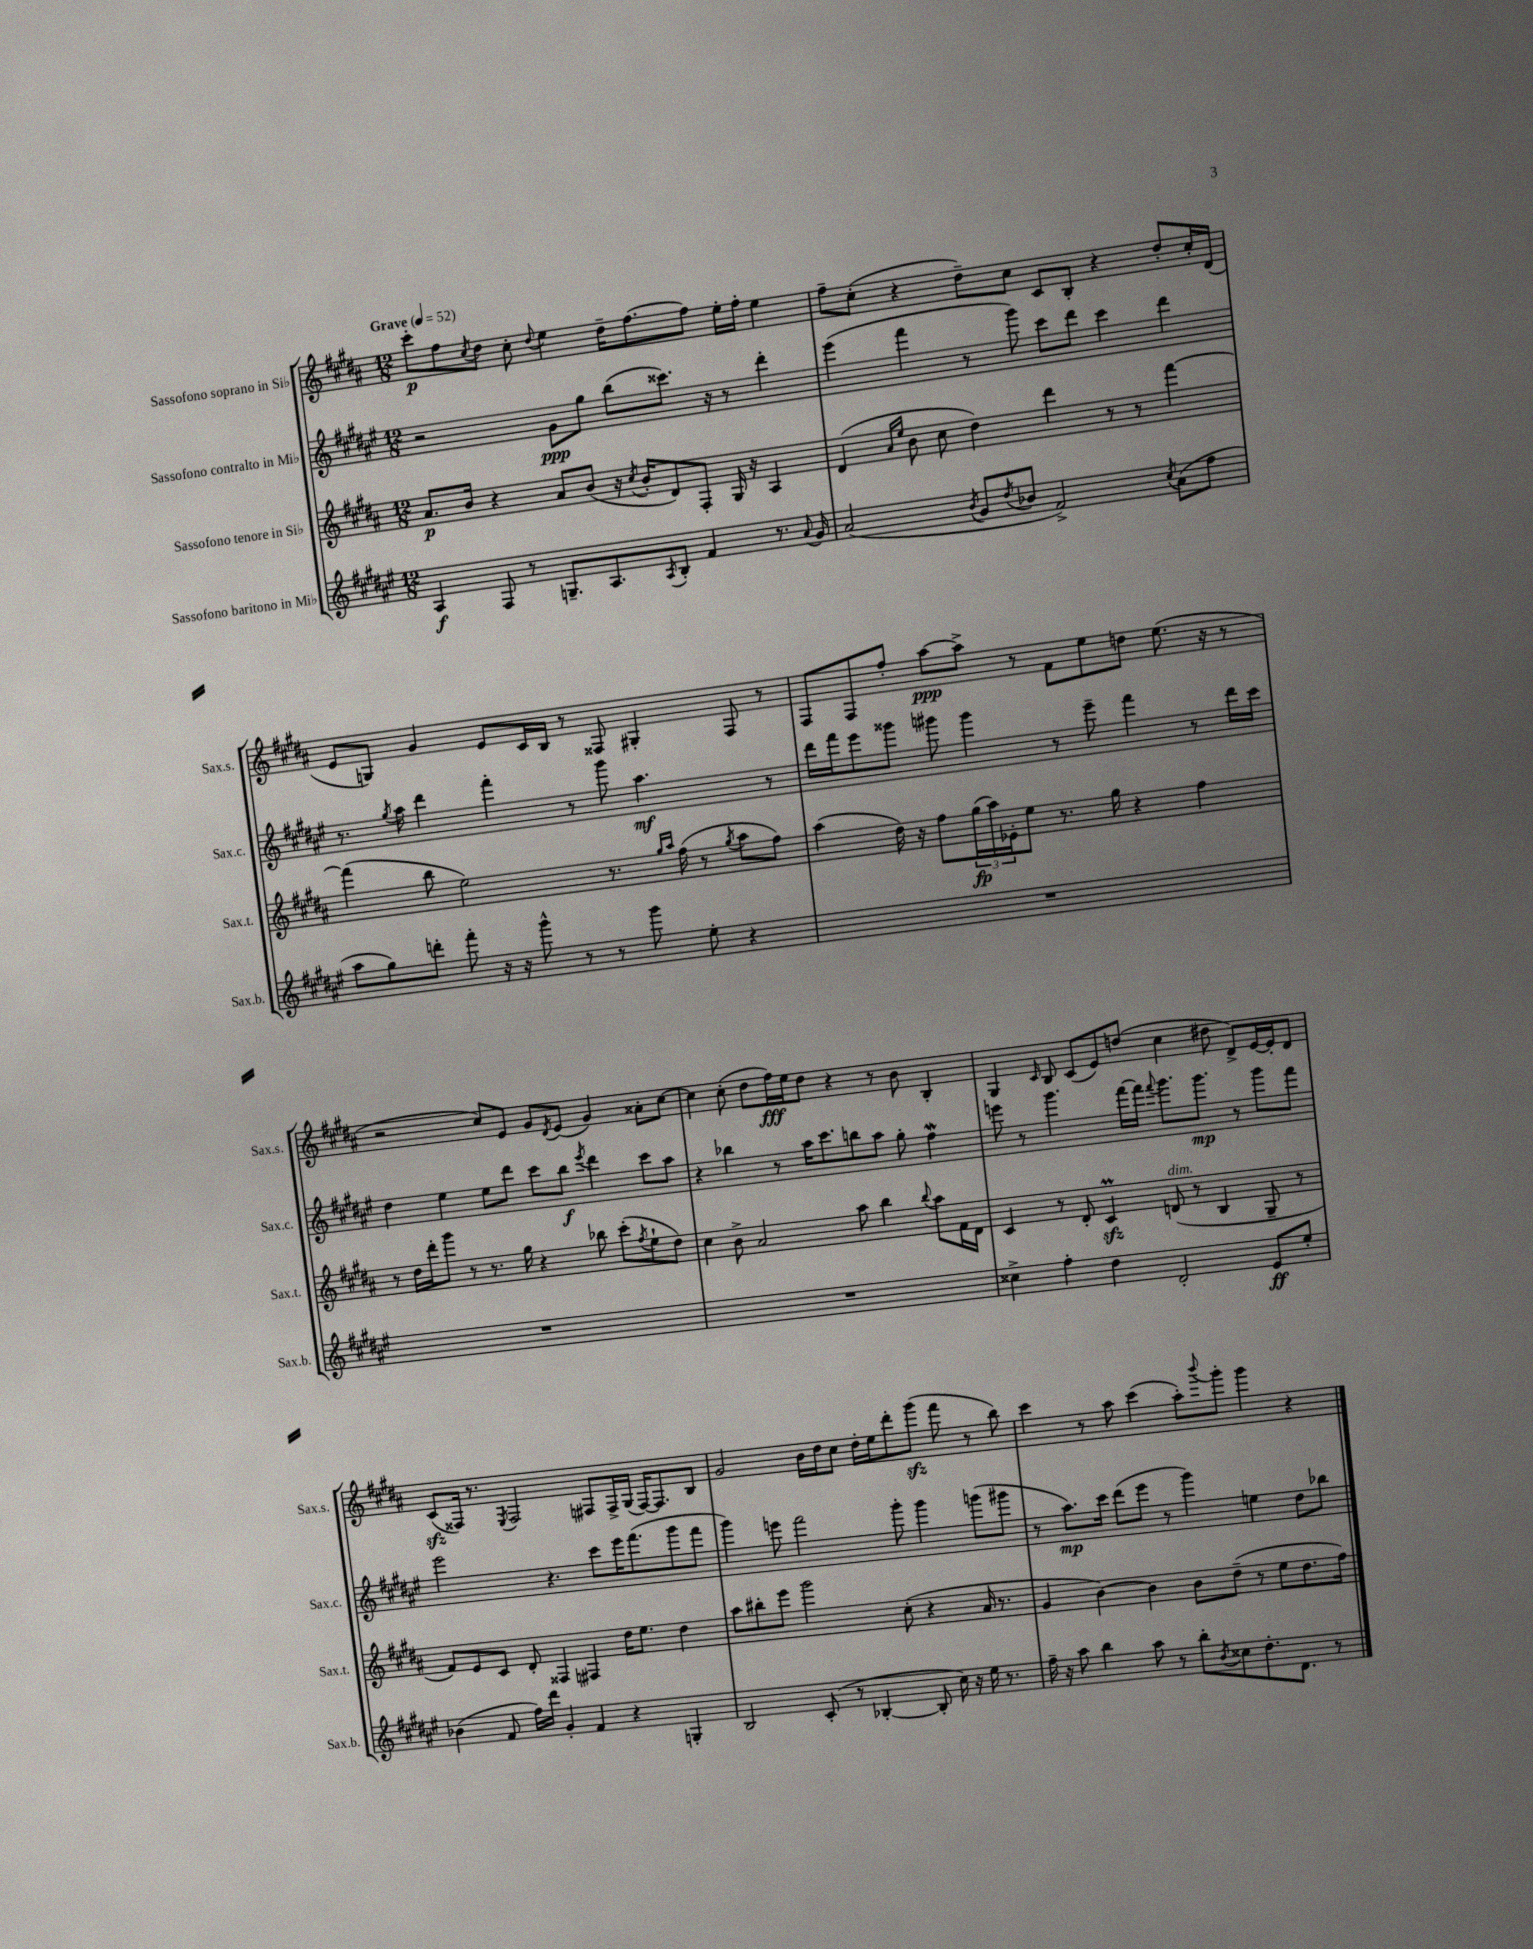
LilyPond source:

<<
\new StaffGroup <<
\new Staff = "s0" \with { instrumentName = "Sassofono soprano in Sib" shortInstrumentName = "Sax.s." } {
    \clef treble \key b \major \numericTimeSignature \time 12/8 \tempo "Grave" 4 = 52
    cis'''8-.\p fis''8 \acciaccatura { cis''8 } dis''8 cis''8-. \appoggiatura { dis''8 } e''4 dis''16-- fis''8.~ fis''8 e''16-. fis''16-. e''4 |
    fis''8-- cis''8-.( r4 dis''8--) cis''8 cis'8 b8-. r4 dis''8-. cis''16-. dis'16( |
    e'8 g8) gis'4 e'8 cis'16 b16 r8 fisis8 gis4-. fisis8 r8 |
    fis8 fis8 fis''8-. ais''8~\ppp ais''8-> r8 fis'8 e''8 d''8 e''8.( r16 r8 |
    r2 cis''8) e'8 gis'8 \acciaccatura { dis'8 } e'8( gis'4) aisis'8-. cis''8~ |
    cis''4 cis''8-.( dis''8 fis''16\fff) e''16 dis''8 r4 r8 b'8 b4-. |
    gis4 \grace { cis'16 } b8 cis'8( e'8) d''8( cis''4 dis''8 dis'8->) e'16~ e'16-. dis'8 |
    cis'8\sfz( fisis16) r8. \acciaccatura { e8 } fisis2 fis8 fis16-> gis16( fis16~) fis8. b8 |
    gis'2 b'16 dis''16 cis''8 dis''16-. e''16 dis'''8-. gis'''8\sfz( fis'''8 r8 b''8) |
    cis'''4 r8 ais''8 cis'''4( ais''8-.) \appoggiatura { b'''8 } gis'''8-. gis'''4 r4 \bar "|." |
}
\new Staff = "s1" \with { instrumentName = "Sassofono contralto in Mib" shortInstrumentName = "Sax.c." } {
    \clef treble \key fis \major \numericTimeSignature \time 12/8
    r2 gis'8\ppp gis''8 b''8( cisis'''8.) r16 r8 dis'''4-. |
    eis'''4( fis'''4 r8 gis'''8) cis'''8 dis'''8 cis'''4 dis'''4 |
    r8. \acciaccatura { gis''8 } ais''16 dis'''4 fis'''4-. r8 gis'''8 ais''4.\mf r8 |
    dis'''16 fis'''16 eis'''8 gisis'''8 gis'''8 gis'''4 r8 eis'''8-- fis'''4 r8 dis'''16 cis'''16 |
    dis''4 eis''4 eis''8 dis'''8 cis'''8 b''8\f \acciaccatura { eis'''8 } dis'''4 cis'''8 ais''8 |
    r4 bes''4 r8 ais''16 cis'''8. b''8 ais''8 gis''8-. fis''4\mordent |
    e'''8 r8 gis'''4. fis'''16~ fis'''16 \appoggiatura { fis'''8 } gis'''8. gis'''8.\mp r8 gis'''8 fis'''8 |
    eis'''2 r4. cis'''8 eis'''16 fis'''8.( gis'''8 fis'''8 |
    gis'''4) e'''8 fis'''2 gis'''8-. gis'''4 g'''8( gis'''8 |
    r8 ais''8.\mp) cis'''16 dis'''8( eis'''8 r8 gis'''4) e''4 dis''8 bes''8 \bar "|." |
}
\new Staff = "s2" \with { instrumentName = "Sassofono tenore in Sib" shortInstrumentName = "Sax.t." } {
    \clef treble \key b \major \numericTimeSignature \time 12/8
    ais'8.\p b'16 r4 ais'8 b'8( r16 \acciaccatura { cis''8 } b'16-. dis'8) fis8-. gis16 r16 ais4 |
    dis'4( \grace { ais'16 e''16 } b'8 cis''8 dis''4) dis'''4 r8 r8 fis'''4~ |
    fis'''4( b''8 e''2) r8. \grace { gis''16 ais''16 } fis''16( r8 \acciaccatura { gis''8 } ais''8 fis''8) |
    ais''4( dis''16) r16 fis''8 \tuplet 3/2 { gis''16\fp( ais''16) ees'16-. } e''8 r8. gis''16 r4 fis''4 |
    r8 dis''16 dis'''16-. gis'''8 r8 r8. gis''16 r4 bes''8 cis'''8-.( \acciaccatura { fis''8 } e''8-! dis''8) |
    cis''4 b'8-> ais'2 ais''8 b''4 \appoggiatura { b''8 } ais''8 fis'16 dis'16 |
    cis'4 r8 dis'8-. cis'4\prall\sfz d'8^\markup { \italic "dim." }( r8 b4 gis8-- r8 |
    fis'8) e'8 cis'8 dis'8-. fisis4 fis4 dis''16 e''8. dis''4 |
    ais''8 bis''8-. e'''8 gis'''2 cis''8-.( r4 ais'16 r8. |
    gis'4 b'4~) b'4 b'8 dis''8--( r8 e''8 dis''8. fis''16) \bar "|." |
}
\new Staff = "s3" \with { instrumentName = "Sassofono baritono in Mib" shortInstrumentName = "Sax.b." } {
    \clef treble \key fis \major \numericTimeSignature \time 12/8
    ais4\f fis8 r8 g8.-- ais8. \acciaccatura { ais8 } b8-. fis'4 r8. \appoggiatura { ais'8 } gis'16 |
    ais'2( \acciaccatura { b'8 } gis'8 \acciaccatura { dis''8 } bes'8 fis'2->) \acciaccatura { cis''8 } ais'8( fis''8 |
    ais''8 gis''8) d'''8-. fis'''8-. r16 r16 gis'''8-^ r8 r8 gis'''8 eis''8-. r4 |
    R1. |
    R1. |
    R1. |
    cisis''4-> fis''4-. dis''4 dis'2-. eis'8\ff eis''8-. |
    bes'4( fis'8 fis''16) dis'''16 gis'4-. fis'4 r4 g4-. |
    b2 cis'8-.( r8 bes4~-. bes8-. cis''16) r16 eis''16 r8. |
    fis''16-- r16 ais''8 b''4 ais''8 r8 b''8-. \acciaccatura { b'8 } cisis''8 dis''8.-. dis'8. r8 \bar "|." |
}
>>
>>
\layout { \context { \Score \remove "Bar_number_engraver" } }
